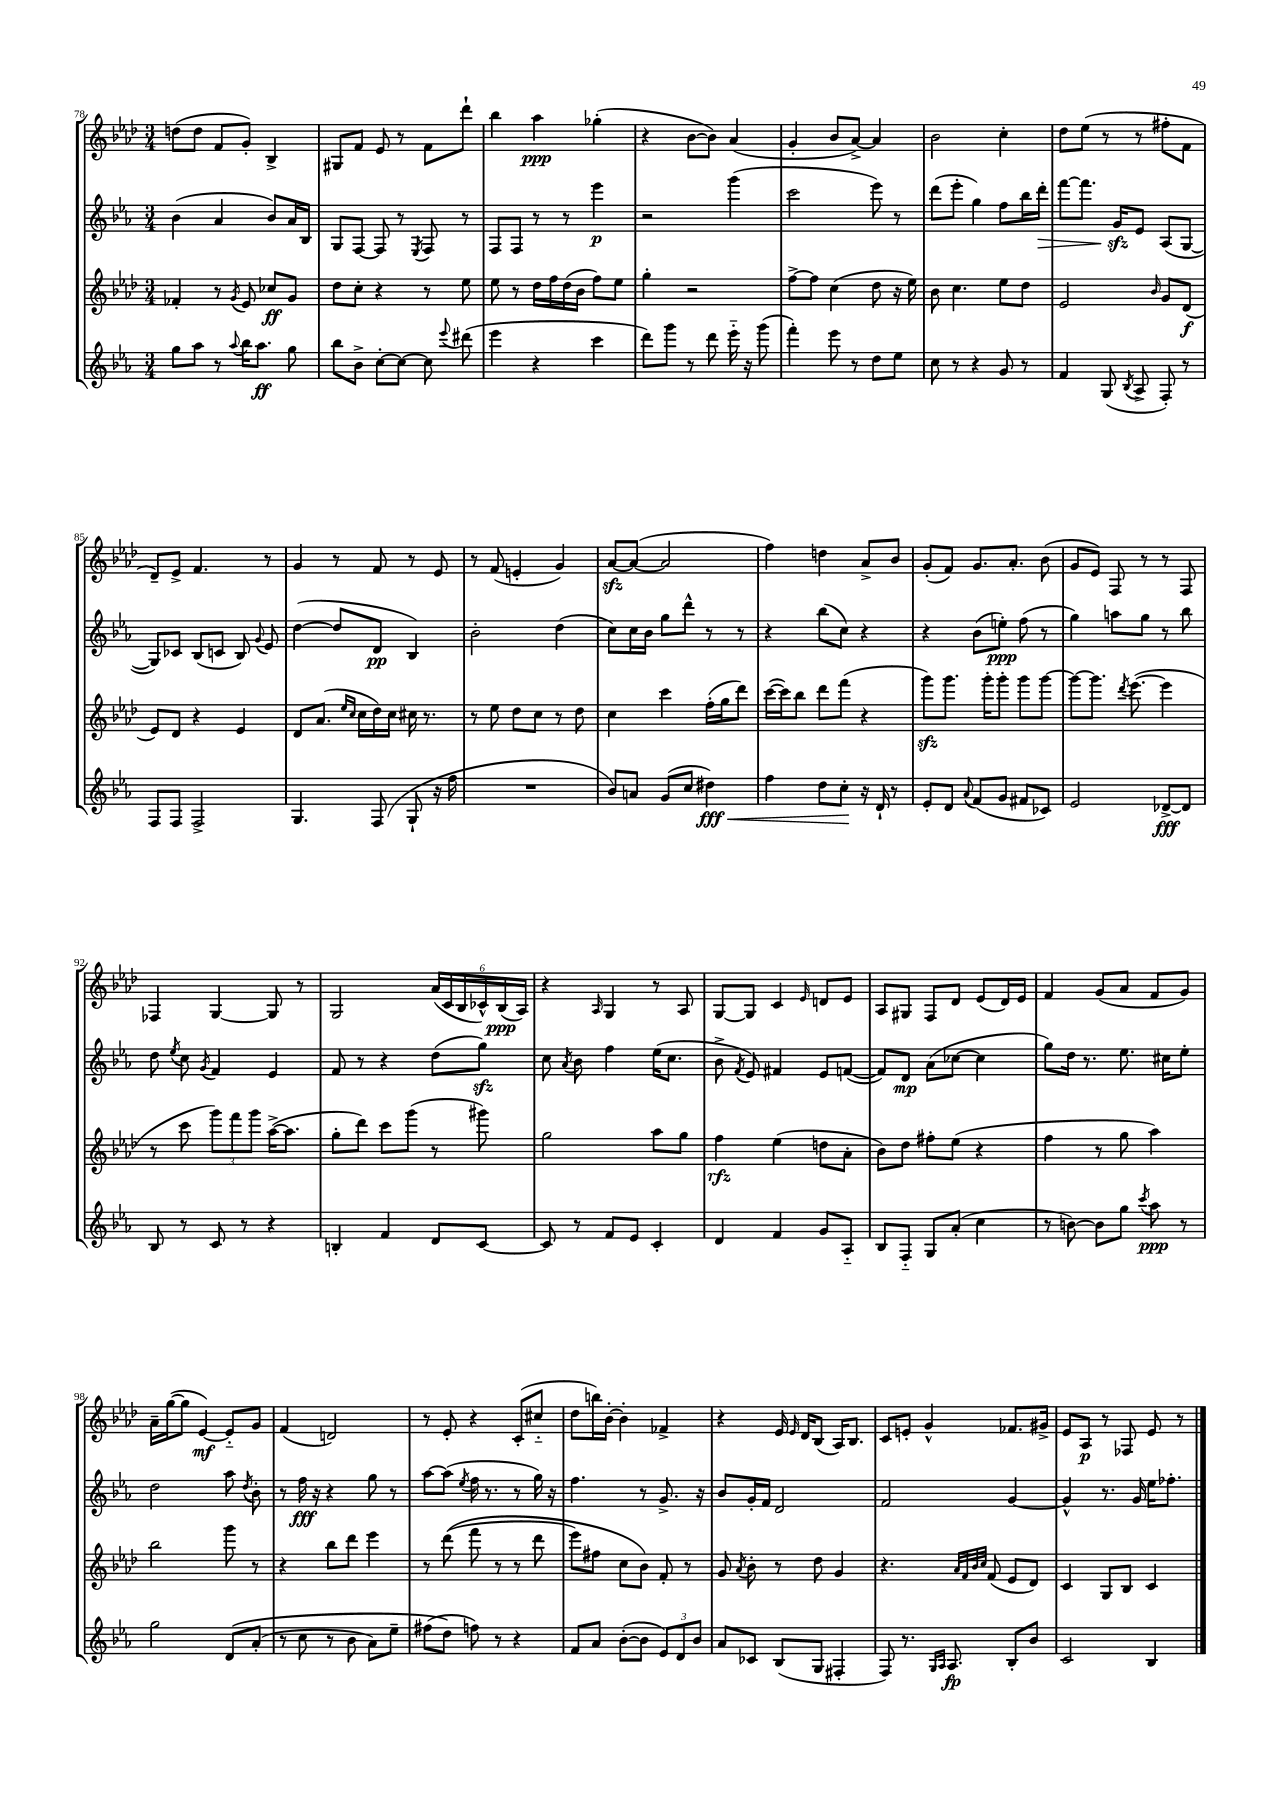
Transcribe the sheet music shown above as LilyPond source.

<<
\new StaffGroup <<
\new Staff = "s0" {
    \clef treble \key aes \major \numericTimeSignature \time 3/4
    \autoBeamOff d''8[( d''8] f'8[ g'8]-.) bes4-> |
    gis8[ f'8] ees'8 r8 f'8[ des'''8]-! |
    bes''4 aes''4\ppp ges''4-.( |
    r4 bes'8[~ bes'8]) aes'4( |
    g'4-. bes'8[ aes'8]~->) aes'4 |
    bes'2 c''4-. |
    des''8[ ees''8]( r8 r8 fis''8[-. f'8] |
    des'8[--) ees'8]-> f'4. r8 |
    g'4 r8 f'8 r8 ees'8 |
    r8 f'8( e'4-. g'4) |
    aes'8[~\sfz aes'8]~( aes'2 |
    f''4) d''4 aes'8[-> bes'8] |
    g'8[-.( f'8]) g'8.[ aes'8.]-. bes'8( |
    g'8[ ees'8]) f8 r8 r8 f8 |
    fes4 g4~ g8 r8 |
    g2 \tuplet 6/4 { aes'16[( c'16 bes16 ces'16-^) bes16\ppp( aes16]) } |
    r4 \grace { aes16 } g4 r8 aes8 |
    g8[~ g8] c'4 \grace { ees'16 } d'8[ ees'8] |
    aes8[ gis8] f8[ des'8] ees'8[( des'16) ees'16] |
    f'4 g'8[( aes'8] f'8[ g'8]) |
    aes'16[-- g''16~( g''8] ees'4~\mf) ees'8[-_ g'8] |
    f'4( d'2) |
    r8 ees'8-. r4 c'8[-.( cis''8]-_ |
    des''8[ b''16) bes'16]~-. bes'4-. fes'4-> |
    r4 ees'16 \grace { ees'16 } des'16[ bes8]( aes16[) bes8.] |
    c'8[ e'8]-. g'4-^ fes'8.[ gis'16]-> |
    ees'8[ aes8]\p r8 fes8 ees'8 r8 \bar "|." |
}
\new Staff = "s1" {
    \clef treble \key ees \major \numericTimeSignature \time 3/4
    \autoBeamOff bes'4( aes'4 bes'8[) aes'16 bes16] |
    g8[ f8]~ f8 r8 \acciaccatura { ees8 } f8 r8 |
    f8[ f8] r8 r8 ees'''4\p |
    r2 g'''4( |
    c'''2 ees'''8) r8 |
    d'''8[( ees'''8]-. g''4) f''8[ bes''16 d'''16]-.\> |
    f'''8[~ f'''8.] g'16[\sfz\! ees'8] aes8[( g8]~ |
    g8[) ces'8] bes8[( c'8] bes8) \appoggiatura { g'8 } ees'8 |
    d''4~( d''8[ d'8]\pp bes4) |
    bes'2-. d''4( |
    c''8[) c''16 bes'16] g''8[ d'''8]-^ r8 r8 |
    r4 bes''8[( c''8]) r4 |
    r4 bes'8[( e''8]-.\ppp) f''8( r8 |
    g''4) a''8[ g''8] r8 bes''8 |
    d''8 \acciaccatura { ees''8 } c''8 \acciaccatura { g'8 } f'4 ees'4 |
    f'8 r8 r4 d''8[( g''8]\sfz) |
    c''8 \acciaccatura { aes'8 } bes'8 f''4 ees''16[( c''8.] |
    bes'8-> \acciaccatura { f'8 } ees'8) fis'4 ees'8[ f'8]~( |
    f'8[) d'8]\mp aes'8[( ces''8]~ ces''4 |
    g''8[) d''16] r8. ees''8. cis''16[ ees''8]-. |
    d''2 aes''8 \acciaccatura { d''8 } bes'8-. |
    r8 f''16\fff r16 r4 g''8 r8 |
    aes''8[~ aes''8]( \acciaccatura { ees''8 } f''16 r8. r8 g''16) r16 |
    f''4. r8 g'8.-> r16 |
    bes'8[ g'16-. f'16] d'2 |
    f'2 g'4~ |
    g'4-^ r8. g'16 ees''16[ fes''8.]-. \bar "|." |
}
\new Staff = "s2" {
    \clef treble \key aes \major \numericTimeSignature \time 3/4
    \autoBeamOff fes'4-. r8 \acciaccatura { g'8 } ees'8 ces''8[\ff g'8] |
    des''8[ c''8]-. r4 r8 ees''8 |
    ees''8 r8 des''16[ f''16 des''16( bes'16] f''8[) ees''8] |
    g''4-. r2 |
    f''8[~-> f''8] c''4( des''8 r16 ees''16) |
    bes'8 c''4. ees''8[ des''8] |
    ees'2 \grace { bes'16 } g'8[ des'8]\f( |
    ees'8[) des'8] r4 ees'4 |
    des'8[ aes'8.]( \grace { ees''16[ c''16] } c''16[ des''16) c''16] cis''16 r8. |
    r8 ees''8 des''8[ c''8] r8 des''8 |
    c''4 c'''4 f''16[-.( g''16 des'''8]) |
    c'''16[~( c'''16) bes''8] des'''8[ f'''8]( r4 |
    g'''8[\sfz) g'''8.] g'''16[-. g'''8]-. g'''8[ g'''8]~ |
    g'''8[~ g'''8.] \acciaccatura { des'''8 } ees'''8.~( ees'''4 |
    r8 c'''8 \tuplet 3/2 { g'''8[) f'''8 g'''8] } aes''16[~->( aes''8.] |
    g''8[-. des'''8]) c'''8[ g'''8]( r8 gis'''8) |
    g''2 aes''8[ g''8] |
    f''4\rfz ees''4( d''8[ aes'8]-. |
    bes'8[) des''8] fis''8[-. ees''8]( r4 |
    f''4 r8 g''8 aes''4) |
    bes''2 g'''8 r8 |
    r4 bes''8[ des'''8] ees'''4 |
    r8 des'''8(\( f'''8 r8 r8 des'''8 |
    ees'''8[) fis''8] c''8[ bes'8]\) f'8-. r8 |
    g'8 \acciaccatura { aes'8 } bes'8-. r8 des''8 g'4 |
    r4. \grace { aes'32[ f'32 bes'32 c''32] } f'8( ees'8[ des'8]) |
    c'4 g8[ bes8] c'4 \bar "|." |
}
\new Staff = "s3" {
    \clef treble \key ees \major \numericTimeSignature \time 3/4
    \autoBeamOff g''8[ aes''8] r8 \appoggiatura { aes''8 } bes''16[ aes''8.]\ff g''8 |
    bes''8[ bes'8]-> c''8[~-. c''8]~ c''8 \appoggiatura { ees'''8 } dis'''8( |
    ees'''4 r4 c'''4 |
    d'''8[) g'''8] r8 d'''8 ees'''16-_ r16 g'''8( |
    f'''4-.) ees'''8 r8 d''8[ ees''8] |
    c''8 r8 r4 g'8 r8 |
    f'4 g8( \acciaccatura { bes8 } aes8-> f8-.) r8 |
    f8[ f8] f2-> |
    g4. f8( g8-! r16 f''16 |
    R2. |
    bes'8[) a'8] g'8[( c''8] dis''4\fff\<) |
    f''4 d''8[ c''8]-.\! r16 d'16-! r8 |
    ees'8[-. d'8] \appoggiatura { aes'8 } f'8[( g'8] fis'8[ ces'8]) |
    ees'2 des'8[~->\fff des'8] |
    bes8 r8 c'8 r8 r4 |
    b4-. f'4 d'8[ c'8]~ |
    c'8 r8 f'8[ ees'8] c'4-. |
    d'4 f'4 g'8[ aes8]-_ |
    bes8[ f8]-_ g8[ aes'8]-.( c''4 |
    r8 b'8~) b'8[ g''8] \acciaccatura { c'''8 } aes''8\ppp r8 |
    g''2 d'8[\( aes'8]-.( |
    r8 c''8 r8 bes'8 aes'8[) ees''8]-- |
    fis''8[( d''8]\) f''8) r8 r4 |
    f'8[ aes'8] bes'8[~-.( bes'8] \tuplet 3/2 { ees'8[) d'8 bes'8] } |
    aes'8[ ces'8] bes8[( g8] fis4-. |
    f8) r8. \grace { g16[ aes16] } aes8.\fp bes8[-. bes'8] |
    c'2 bes4 \bar "|." |
}
>>
>>
\layout { \context { \Score currentBarNumber = #78 } }
